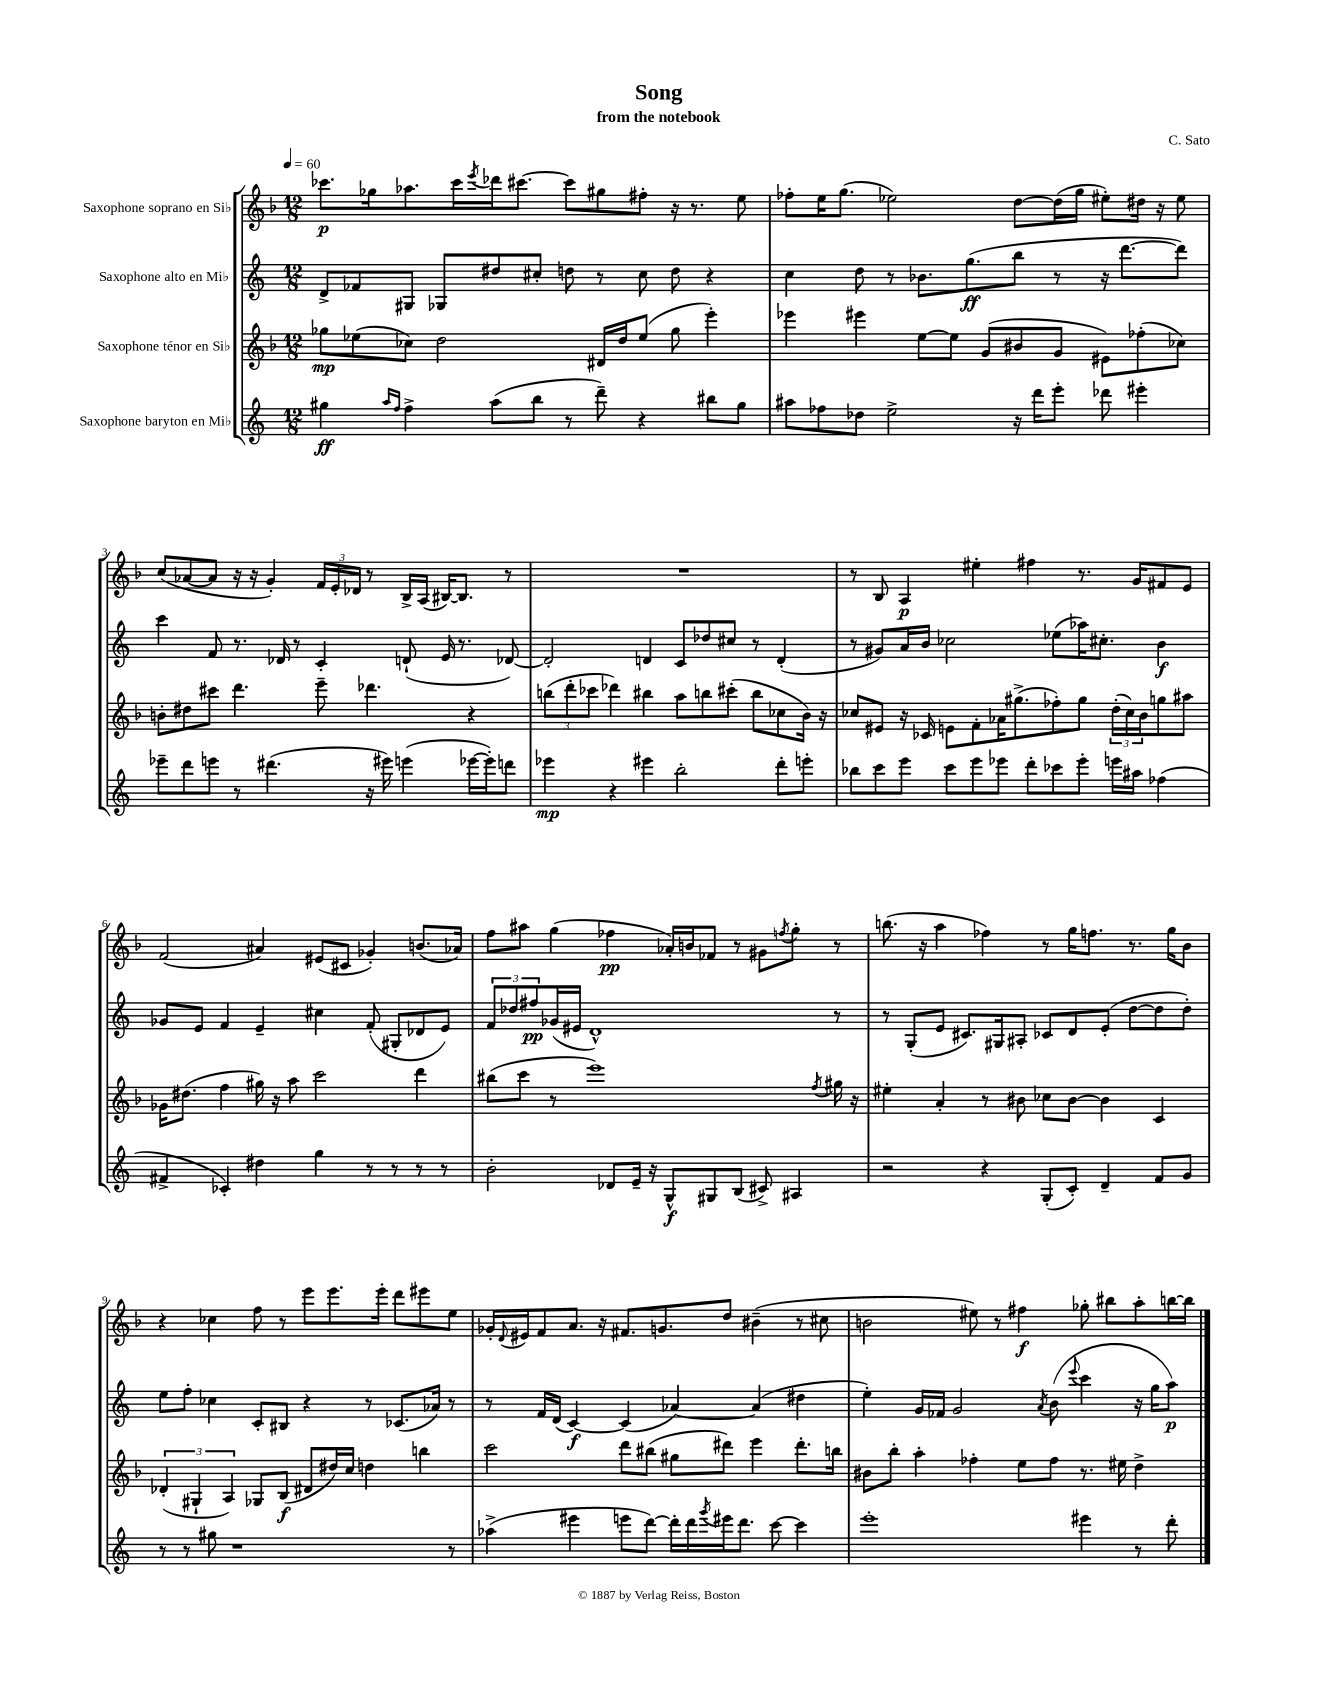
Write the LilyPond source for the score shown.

\header { title = "Song" composer = "C. Sato" subtitle = "from the notebook" }
<<
\new StaffGroup <<
\new Staff = "s0" \with { instrumentName = "Saxophone soprano en Sib" } {
    \clef treble \key f \major \numericTimeSignature \time 12/8 \tempo 4 = 60
    ces'''8.\p ges''16 aes''8. ces'''16 \acciaccatura { e'''8 } des'''16 cis'''8.~ cis'''8 gis''8 fis''8-. r16 r8. e''8 |
    fes''8-. e''16 g''8.( ees''2) d''8~ d''16( g''16 eis''8-.) dis''16 r16 eis''8 |
    c''8( aes'8~ aes'8 r16 r16 g'4-.) \tuplet 3/2 { f'16 e'16-. des'16 } r8 bes16-> a16( bis16~) bis8. r8 |
    R1. |
    r8 bes8 a4\p eis''4-. fis''4 r8. g'16 fis'8 e'8 |
    f'2( ais'4) eis'8( cis'8 ges'4-.) b'8.( aes'16) |
    f''8 ais''8 g''4( fes''4\pp aes'16-.) b'16 fes'8 r8 gis'8 \acciaccatura { f''8 } g''8-. r8 |
    b''8.( r16 a''4 fes''4) r8 g''16 f''8. r8. g''16 bes'8 |
    r4 ces''4 f''8 r8 e'''8 e'''8. e'''16-. d'''8 eis'''8 e''8 |
    ges'16-. \appoggiatura { d'8 } eis'16 f'8 a'8. r16 fis'8. g'8. d''8 bis'4--( r8 cis''8 |
    b'2 eis''8) r8 fis''4\f ges''8-. bis''8 a''8-. b''16~ b''16 \bar "|." |
}
\new Staff = "s1" \with { instrumentName = "Saxophone alto en Mib" } {
    \clef treble \key c \major \numericTimeSignature \time 12/8
    d'8-> fes'8 gis8 ges8 dis''8 cis''8-. d''8 r8 cis''8 d''8 r4 |
    c''4 d''8 r8 bes'8. g''8.\ff( b''8 r8 r16 d'''8.~ d'''8) |
    c'''4 f'8 r8. des'16 r8 c'4-. d'8-!( e'16 r8. des'8~) |
    des'2-. d'4 c'8 des''8 cis''8 r8 d'4-.( |
    r8 gis'8) a'16 b'16 ces''2 ees''8( aes''16) cis''8.-. b'4\f |
    ges'8 e'8 f'4 e'4-- cis''4 f'8-.( gis8-. des'8 e'8) |
    \tuplet 3/2 { f'8 des''8 fis''8\pp } ges'16( eis'16 d'1-^) r8 |
    r8 g8-.( e'8 cis'8.) gis16 ais8-. ces'8 d'8 e'8-.( d''8~ d''8 d''8-.) |
    e''8 f''8-. ces''4 c'8-. bis8 r4 r8 ces'8.( aes'16) r8 |
    r8 f'16 d'16( c'4~\f) c'4( aes'4~) aes'4( dis''4 |
    e''4-.) g'16 fes'16 g'2 \acciaccatura { a'8 } b'8( \appoggiatura { e'''8 } c'''4 r16 g''16 a''8\p) \bar "|." |
}
\new Staff = "s2" \with { instrumentName = "Saxophone ténor en Sib" } {
    \clef treble \key f \major \numericTimeSignature \time 12/8
    ges''8\mp ees''8( ces''8) d''2 dis'16 d''16 ees''8( ges''8 e'''4-.) |
    ees'''4 eis'''4 e''8~ e''8 g'8( bis'8 g'8 eis'8) fes''8-.( ces''8) |
    b'8-. dis''8 cis'''8 d'''4. e'''8-- des'''4. r4 |
    \tuplet 3/2 { b''8( d'''8-. ces'''8 } des'''4) bis''4 a''8 b''8 cis'''8-.( b''8 ces''8 bes'16) r16 |
    ces''8 eis'8 r16 ces'16 e'8 f'8-. aes'16 gis''8.->( fes''8-.) gis''8 \tuplet 3/2 { d''16-.( ces''16) bes'16 } g''8 ais''8 |
    ges'16 dis''8.( f''4 gis''16) r16 a''8 c'''2 d'''4 |
    bis''8( c'''8 r8 e'''1) \acciaccatura { f''8 } gis''16 r16 |
    eis''4-. a'4-. r8 bis'8 ces''8 bis'8~ bis'4 c'4 |
    \tuplet 3/2 { des'4-.( gis4-! a4) } ges8 bes8\f( dis'8 dis''16) c''16 d''4 b''4 |
    c'''2 d'''8 bis''8( gis''8 dis'''8) e'''4 dis'''8.-. b''16 |
    bis'8 bes''8-. a''4-. fes''4-. e''8 fes''8 r8. eis''16 d''4-> \bar "|." |
}
\new Staff = "s3" \with { instrumentName = "Saxophone baryton en Mib" } {
    \clef treble \key c \major \numericTimeSignature \time 12/8
    gis''4\ff \grace { a''16 f''16 } f''4-> a''8( b''8 r8 d'''8--) r4 bis''8 gis''8 |
    ais''8 fes''8 des''8 e''2-> r16 d'''16 e'''8-. des'''8 eis'''4-. |
    ees'''8-- d'''8 e'''8 r8 dis'''4.( r16 eis'''16) e'''4( ees'''16~ ees'''16-.) d'''8 |
    ees'''4\mp r4 eis'''4 b''2-. d'''8-. e'''8-. |
    bes''8 c'''8 e'''8 c'''8 e'''8 ees'''8 d'''8-. ces'''8 ees'''8-. e'''16 ais''16 fes''4( |
    fis'4-> ces'4-.) dis''4 g''4 r8 r8 r8 r8 |
    b'2-. des'8 e'16-- r16 g8-^\f gis8 b8( cis'8->) ais4 |
    r2 r4 g8-.( c'8-.) d'4-- f'8 g'8 |
    r8 r8 gis''8 r1 r8 |
    aes''4->( eis'''4 e'''8 d'''8~) d'''16-. d'''16 \acciaccatura { g'''8 } eis'''16 d'''8. c'''8~ c'''4 |
    e'''1-. eis'''4 r8 d'''8-. \bar "|." |
}
>>
>>
